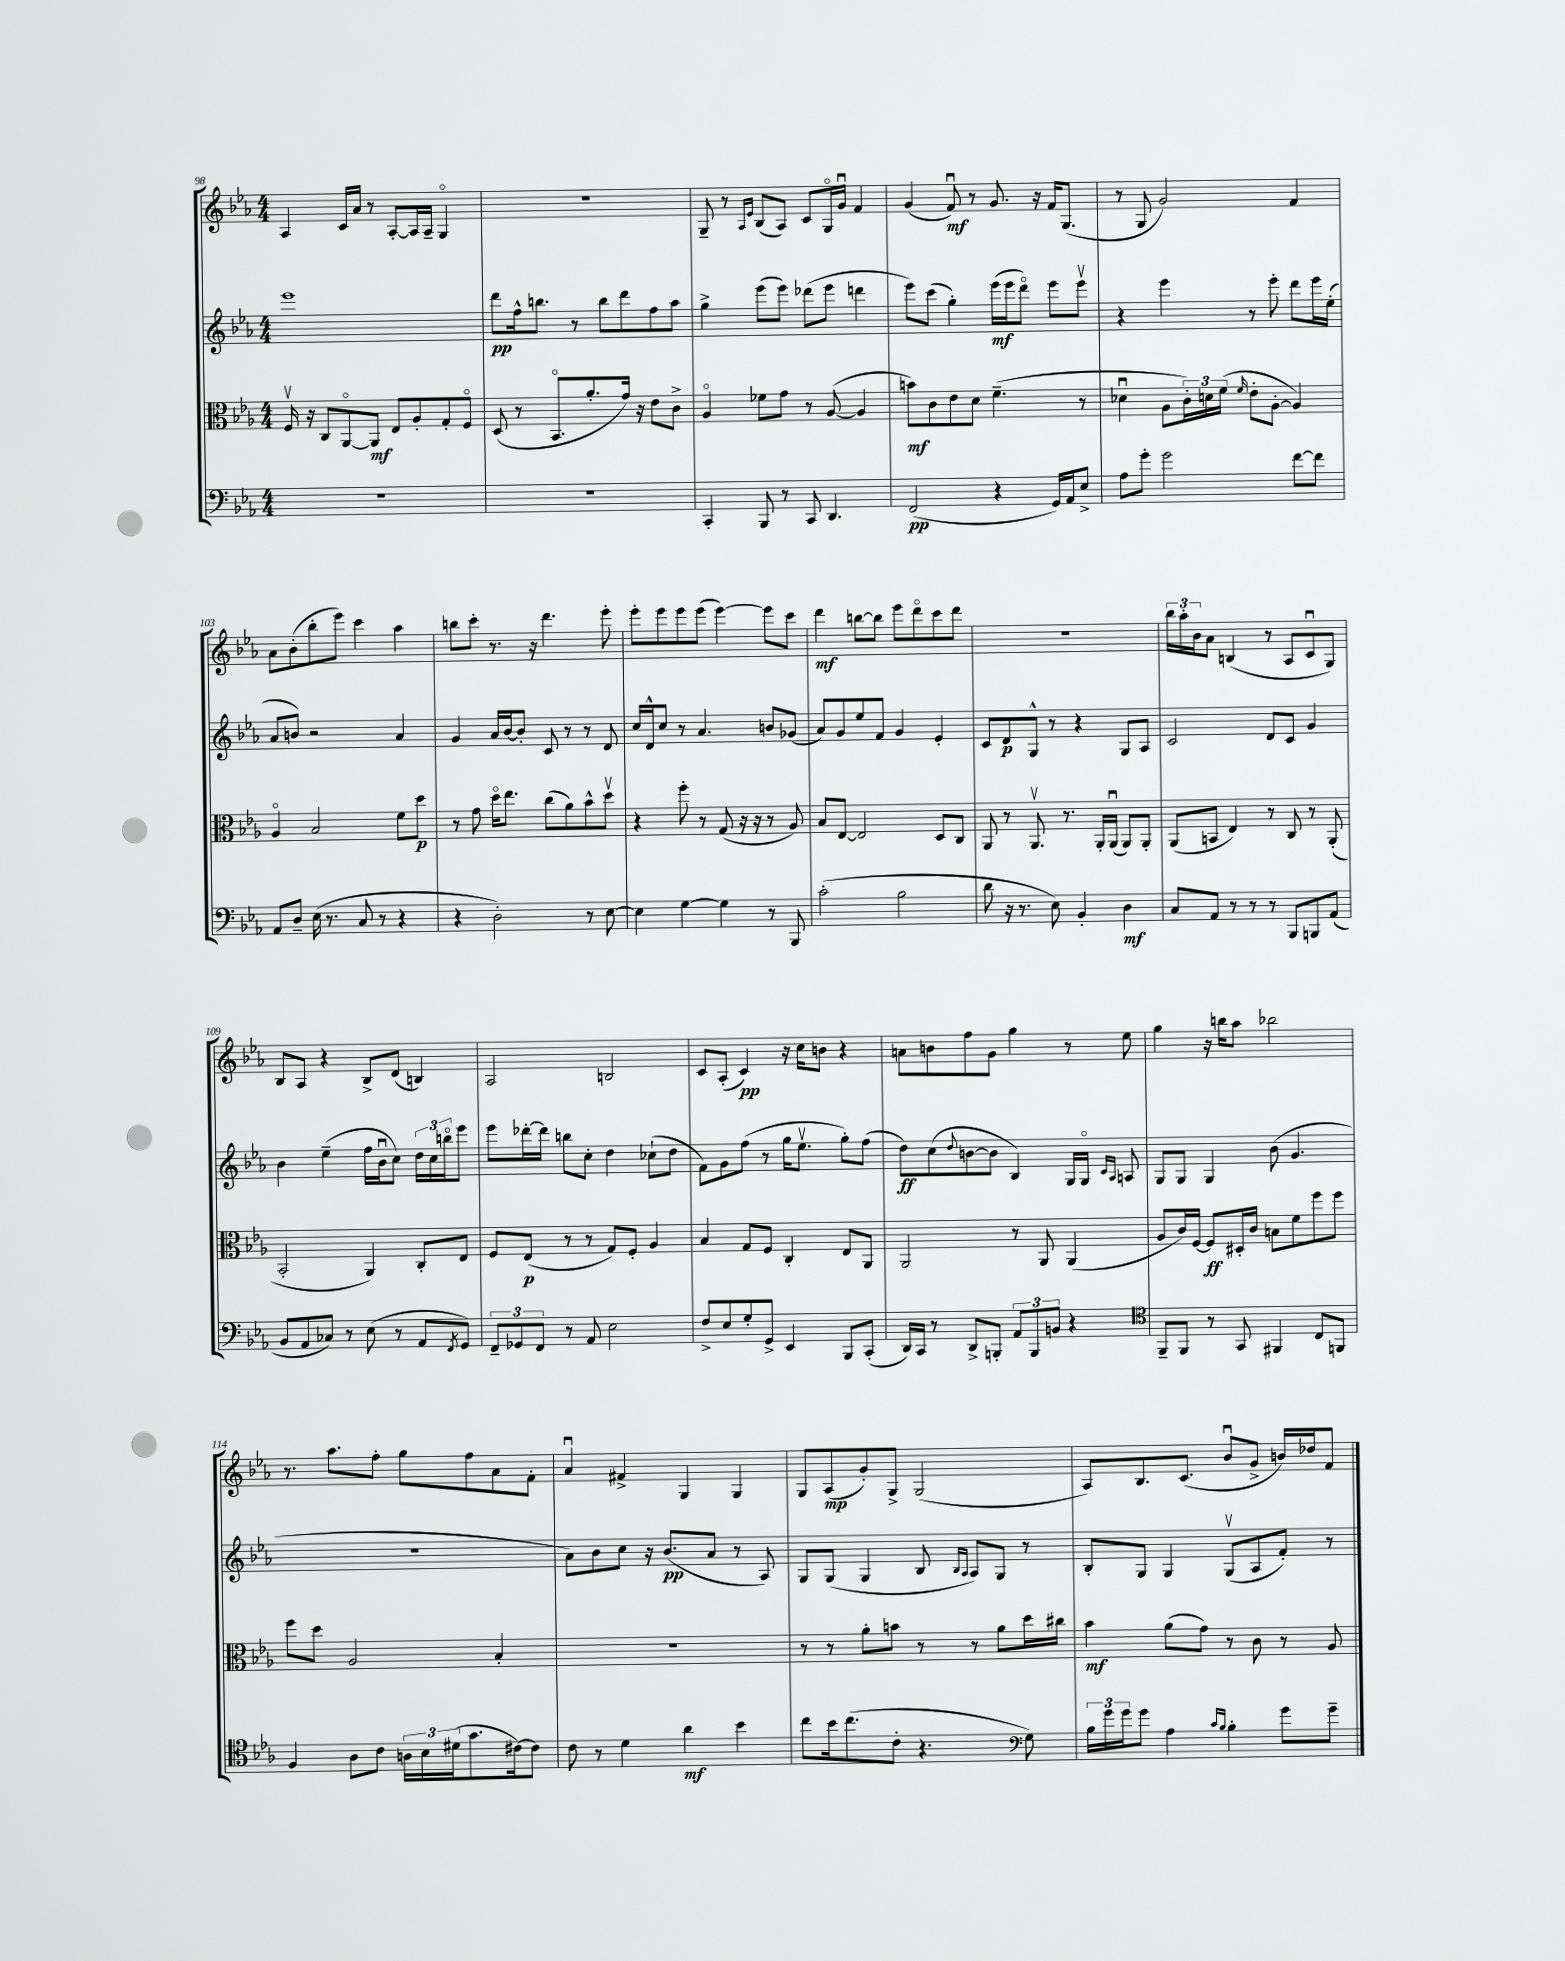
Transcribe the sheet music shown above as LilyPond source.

<<
\new StaffGroup <<
\new Staff = "s0" {
    \clef treble \key ees \major \numericTimeSignature \time 4/4
    aes4 c'16 aes'16 r8 aes8~-. aes16 aes16-- g4\flageolet |
    R1 |
    g8-- r8 \grace { aes16 ees'16 } bes8( aes8) c'8 g16\flageolet g'16\downbow f'4 |
    g'4( f'8\downbow\mf) r8 g'8. r16 f'16 g8.( |
    r8 g8 g'2) f'4 |
    aes'8 bes'8-.( bes''8-. ees'''8) c'''4 aes''4 |
    b''8 c'''8-. r8. r16 d'''4. ees'''8-. |
    ees'''8-. ees'''8 ees'''8 ees'''8( ees'''4~) ees'''8 c'''8 |
    d'''4\mf b''8~ b''8 ees'''8 d'''8\flageolet c'''8 d'''8 |
    R1 |
    \tuplet 3/2 { bes''16 aes''16-. bes'16 } aes'8 b4( r8 aes8 c'8\downbow g8) |
    bes8 aes8 r4 bes8-> d'8( b4) |
    aes2 b2 |
    c'8 aes8-.( c'4\pp) r16 c''16 b'8 r4 |
    a'8 b'8 f''8 g'8 g''4 r8 ees''8 |
    g''4 r16 b''16 aes''8 bes''2 |
    r8. aes''8. f''8-. g''8 f''8 aes'8 f'8-. |
    aes'4\downbow fis'4-> g4 g4 |
    g8 aes8\mp( g'8-.) g8-> g2( |
    aes8) bes8. c'8.( bes'8\downbow g'8-> b'16) des''16 f'8 \bar "|." |
}
\new Staff = "s1" {
    \clef treble \key ees \major \numericTimeSignature \time 4/4
    ees'''1 |
    d'''8\pp f''16-^ b''8. r8 b''8 d'''8 f''8 aes''8 |
    g''4-> ees'''8( ees'''8) des'''8( ees'''8 d'''4 |
    ees'''8) c'''8( g''4-.) ees'''16\mf( ees'''16 d'''8\flageolet) ees'''8 ees'''8\upbow |
    r4 ees'''4 r8 ees'''8-. d'''8 ees'''16 ees''16-.( |
    aes'8 b'8) r2 aes'4 |
    g'4 aes'16 bes'16~ bes'8-. c'8 r8 r8 d'8 |
    c''16 d'16-^ c''8 r8 aes'4. b'8 ges'8( |
    aes'8) g'8 ees''8 f'8 g'4 ees'4-. |
    c'8 d'8\p g8-^ r8 r4 g8 aes8 |
    c'2 d'8 c'8 g'4 |
    bes'4 ees''4--( f''16 bes'16\downbow c''8) \tuplet 3/2 { d''16 c''16 b''16\flageolet } ees'''8 |
    ees'''8 des'''16~-. des'''16 b''8 c''8-. d''4 ces''8-!( d''8 |
    f'8) g'8 f''8( r8 g''16 ees''8.\upbow g''8-.) f''8( |
    d''8\ff) c''8( \appoggiatura { d''8 } b'8~ b'8 bes4) g16 g16\flageolet \grace { c'16 aes16 } a8 |
    g8 g8 g4 bes'8( g'4. |
    R1 |
    aes'8) bes'8 c''8 r16 bes'8.\pp( aes'8 r8 aes8) |
    g8 g8( g4 bes8 \grace { bes16 aes16 } aes8) g8 r8 |
    bes8-. g8 g4 g8\upbow( aes8 f'8-.) r8 \bar "|." |
}
\new Staff = "s2" {
    \clef alto \key ees \major \numericTimeSignature \time 4/4
    f16\upbow r16 c8 aes,8~\flageolet aes,8\mf ees8 aes8-. g8-. f8\flageolet |
    d8( r8 bes,8.\flageolet aes'8.-. g'16) r16 ees'8 c'8-> |
    aes4\flageolet fes'8 g'8 r8 aes8~( aes4 |
    b'8\mf) c'8 ees'8 d'8 f'4.--( r8 |
    des'4\downbow aes8 \tuplet 3/2 { c'16-.) d'16 f'16( } \grace { f'16 } ees'8-. aes8~-. aes4) |
    aes4\flageolet bes2 f'8 d''8\p |
    r8 g'8 d''16\flageolet ees''8. c''8( aes'8) bes'8-^ d''8\upbow |
    r4 f''8-. r8 g8( r16 r16 r8 aes8) |
    bes8 ees8~ ees2 d8 c8 |
    aes,8 r8 aes,8.\upbow r8. aes,16-. aes,16\downbow( aes,8) aes,8-. |
    aes,8( b,8 ees4) r8 c8 r8 aes,8-.( |
    bes,2-. aes,4) c8-. ees8 |
    f8 ees8\p( r8 r8 g8) f8-. aes4 |
    bes4 g8 f8 c4-. ees8 aes,8 |
    aes,2 r8 aes,8 aes,4( |
    aes8 c'16) f16~ f8\ff dis16-. c'16 b8 f'8 f''8 f''8 |
    f''8 d''8 aes2 bes4-. |
    R1 |
    r8 r8 aes'8-. b'8 r8 r8 aes'8 d''16 cis''16 |
    bes'4\mf aes'8( g'8) r8 c'8 r8 aes8 \bar "|." |
}
\new Staff = "s3" {
    \clef bass \key ees \major \numericTimeSignature \time 4/4
    R1 |
    R1 |
    c,4-. bes,,8 r8 c,8 d,4. |
    f,2\pp( r4 g,16) aes,16 ees8-> |
    aes8 g'8-. g'2 f'8~ f'8 |
    aes,8 d8-- ees16( r8. c8 r8 r4 |
    r4 d2-.) r8 ees8~ |
    ees4 g4~ g4 r8 bes,,8 |
    c'2-.( bes2 |
    d'8 r16 r8. ees8) bes,4-. d4\mf |
    c8 aes,8 r8 r8 r8 bes,,8 b,,8 aes,8( |
    bes,8 aes,8 ces8) r8 ees8( r8 aes,8 \acciaccatura { f,8 } g,8) |
    \tuplet 3/2 { f,8-- ges,8 f,8 } r8 aes,8 ees2 |
    f8-> ees8 g8-. g,8-> ees,4 bes,,8 c,8-.( |
    d,16) c,16 r8 d,8-> b,,8-. \tuplet 3/2 { aes,8 b,,8 b,8 } r4 |
    \clef tenor f,8-- f,8 r8 g,8 fis,4 c8 f,8 |
    f4 aes8 c'8 \tuplet 3/2 { a16 bes16 dis'16( } g'8. cis'16~) cis'8 |
    c'8 r8 d'4 aes'4\mf bes'4 |
    c''8 bes'16 c''8.( c'8-. r4. \clef bass g8) |
    \tuplet 3/2 { bes16 g'16 g'16 } g'8 aes4 \grace { c'16 bes16 } bes4-. g'8 g'8-- \bar "|." |
}
>>
>>
\layout { \context { \Score currentBarNumber = #98 } }
